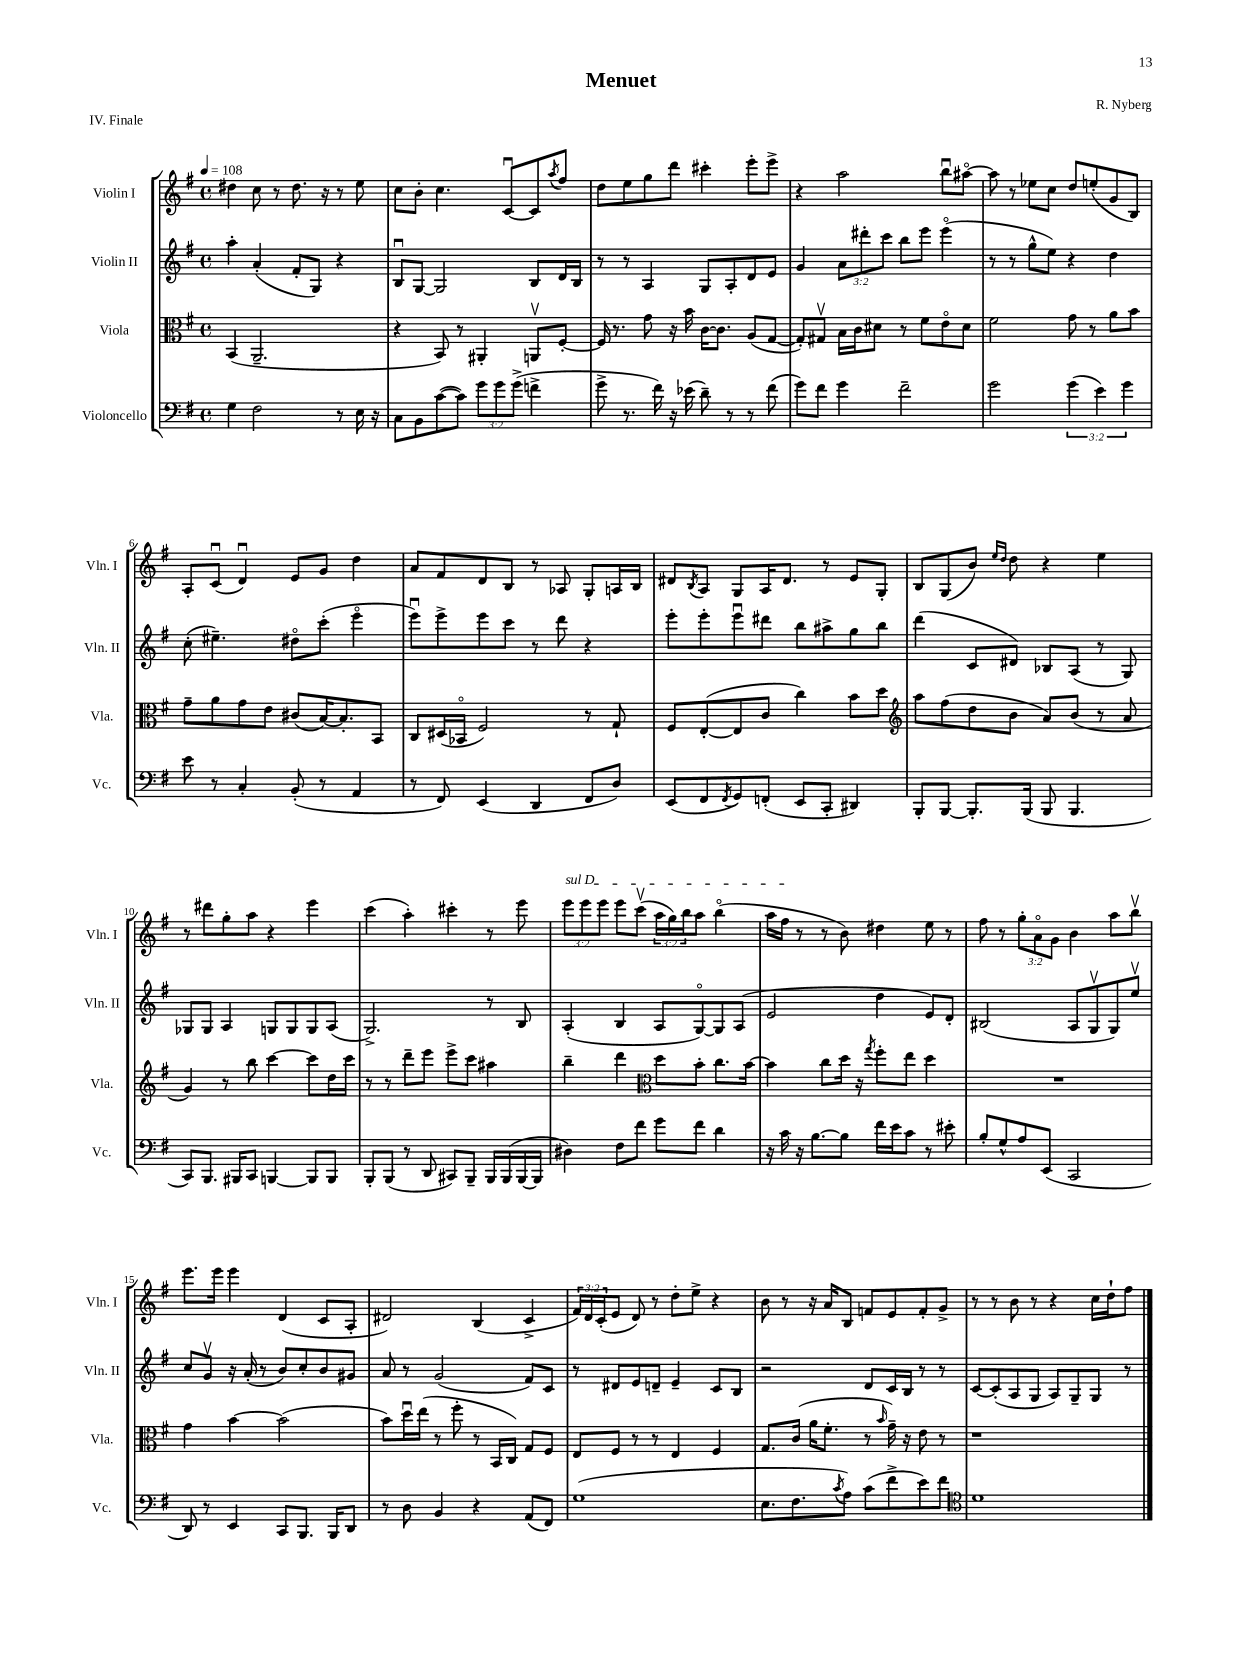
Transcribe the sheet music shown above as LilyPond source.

\header { title = "Menuet" composer = "R. Nyberg" piece = "IV. Finale" }
<<
\new StaffGroup <<
\new Staff = "s0" \with { instrumentName = "Violin I" shortInstrumentName = "Vln. I" } {
    \clef treble \key g \major \defaultTimeSignature \time 4/4 \override Staff.TupletNumber.text = #tuplet-number::calc-fraction-text \tempo 4 = 108
    dis''4 c''8 r8 dis''8. r16 r8 e''8 |
    c''8 b'8-. c''4. c'8~\downbow c'8 \acciaccatura { a''8 } fis''8 |
    d''8 e''8 g''8 d'''8 cis'''4-. e'''8-. e'''8-> |
    r4 a''2 b''8\downbow ais''8~\flageolet |
    ais''8 r8 ees''8 c''8 d''8 e''8-.( g'8 b8) |
    a8-. c'8\downbow( d'4\downbow) e'8 g'8 d''4 |
    a'8 fis'8 d'8 b8 r8 aes8 g8-. a16 b16 |
    dis'8 \acciaccatura { b8 } a8 g8 a16 dis'8. r8 e'8 g8-. |
    b8 g8( b'8) \grace { e''16 d''16 } d''8 r4 e''4 |
    r8 dis'''8 g''8-. a''8 r4 e'''4 |
    c'''4( a''4-.) cis'''4-. r8 e'''8 |
    \tuplet 3/2 { \once \override TextSpanner.bound-details.left.text = \markup { \italic "sul D" } e'''8\startTextSpan e'''8 e'''8 } e'''8 c'''8\upbow( \tuplet 3/2 { a''16 g''16) b''16 } a''8 b''4\flageolet( |
    a''16 fis''16\stopTextSpan r8 r8 b'8) dis''4 e''8 r8 |
    fis''8 r8 \tuplet 3/2 { g''8-. a'8\flageolet g'8 } b'4 a''8 b''8\upbow |
    e'''8. e'''16 e'''4 d'4( c'8 a8-. |
    dis'2) b4( c'4-> |
    \tuplet 3/2 { fis'16) d'16 c'16-.( } e'8 d'8) r8 d''8-. e''8-> r4 |
    b'8 r8 r16 a'16 b8 f'8 e'8 f'8-. g'8-> |
    r8 r8 b'8 r8 r4 c''16 d''16-! fis''8 \bar "|." |
}
\new Staff = "s1" \with { instrumentName = "Violin II" shortInstrumentName = "Vln. II" } {
    \clef treble \key g \major \defaultTimeSignature \time 4/4 \override Staff.TupletNumber.text = #tuplet-number::calc-fraction-text
    a''4-. a'4-.( fis'8-. g8) r4 |
    b8\downbow g8~ g2 b8 d'16 b16 |
    r8 r8 a4 g8 a8-. d'8 e'8 |
    g'4 \tuplet 3/2 { a'8 dis'''8-. c'''8 } b''8 e'''8 e'''4\flageolet( |
    r8 r8 g''8-^ e''8) r4 d''4 |
    c''8-.( eis''4.--) dis''8\flageolet c'''8-.( e'''4\flageolet |
    e'''8\downbow) e'''8-> e'''8 c'''8 r8 d'''8 r4 |
    e'''8-. e'''8-. e'''8\downbow dis'''8 b''8 ais''8-> g''8 b''8 |
    d'''4( c'8 dis'8) bes8 a8( r8 g8) |
    ges8 ges8 a4 g8 g8 g8 a8( |
    g2.->) r8 b8 |
    a4-.( b4 a8 g8~\flageolet) g8 a8( |
    e'2 d''4 e'8) d'8-. |
    bis2( a8 g8\upbow g8) e''8\upbow |
    c''8 g'8\upbow r16 a'16-.( r8 b'8) c''8-. b'8 gis'8 |
    a'8 r8 g'2( fis'8) c'8 |
    r8 dis'8 e'8 d'8-- e'4-- c'8 b8 |
    r2 d'8 c'16 b16 r8 r8 |
    c'8~ c'8-.( a8 g8 a8) g8-- g8 r8 \bar "|." |
}
\new Staff = "s2" \with { instrumentName = "Viola" shortInstrumentName = "Vla." } {
    \clef alto \key g \major \defaultTimeSignature \time 4/4
    b,4( a,2.-- |
    r4 b,8) r8 ais,4-. a,8\upbow fis8~-. |
    fis16 r8. g'8 r16 b'16 c'16~ c'8. a8( g8~ |
    g8-.) gis8\upbow b16 c'16 dis'8 r8 fis'8 e'8\flageolet dis'8 |
    fis'2 g'8 r8 a'8 b'8 |
    g'8-- a'8 g'8 e'8 cis'8( b16~) b8.-. b,8 |
    c8 dis16( bes,16\flageolet fis2) r8 g8-! |
    fis8 e8~-.( e8 c'8 c''4) b'8 d''8 |
    \clef treble a''8 fis''8( d''8 b'8 a'8) b'8( r8 a'8 |
    g'4) r8 b''8 c'''4~ c'''8 d''16 c'''16 |
    r8 r8 d'''8-- e'''8 e'''8-> c'''8 ais''4 |
    b''4-- d'''4 \clef alto d''8 b'8-. c''8. b'16~ |
    b'4 c''8 d''16 r16 \acciaccatura { g''8 } fis''8-. e''8 d''4 |
    R1 |
    g'4 b'4~ b'2( |
    b'8) d''16\downbow e''16( r8 fis''8-. r8 b,16 c16) g8 fis8 |
    e8 fis8 r8 r8 e4 fis4 |
    g8. c'16( a'16 fis'8.-. r8 \grace { b'16 } g'16--) r16 e'8 r8 |
    r1 \bar "|." |
}
\new Staff = "s3" \with { instrumentName = "Violoncello" shortInstrumentName = "Vc." } {
    \clef bass \key g \major \defaultTimeSignature \time 4/4 \override Staff.TupletNumber.text = #tuplet-number::calc-fraction-text
    g4 fis2 r8 e16 r16 |
    c8 b,8 c'8~( c'8) \tuplet 3/2 { g'8 g'8 g'8->( } f'4-> |
    g'8-> r8. fis'16) r16 ees'16( d'8--) r8 r8 fis'8( |
    g'8) fis'8 g'4 fis'2-- |
    g'2 \tuplet 3/2 { g'4( e'4) g'4 } |
    e'8 r8 c4-. b,8-.( r8 a,4 |
    r8 fis,8) e,4( d,4 fis,8 d8) |
    e,8( fis,8 \acciaccatura { fis,8 } g,8) f,8-.( e,8 c,8-. dis,4) |
    b,,8-. b,,8~ b,,8.-. b,,16( b,,8 b,,4. |
    c,8) b,,8. bis,,16 c,8 b,,4~ b,,8 b,,8 |
    b,,8-. b,,8( r8 d,8 cis,8) b,,8-- b,,16 b,,16( b,,16~ b,,16 |
    dis4) fis8 fis'8 g'8 fis'8 d'4 |
    r16 c'16 r16 b8.~ b8 fis'16 e'16 c'8 r8 eis'8-. |
    b8-. g8-^ a8 e,8( c,2 |
    d,8) r8 e,4 c,8 b,,8. b,,16 d,8 |
    r8 d8 b,4 r4 a,8( fis,8) |
    g1( |
    e8. fis8. \acciaccatura { c'8 } a8) c'8( fis'8-> e'8) fis'8 |
    \clef tenor d'1 \bar "|." |
}
>>
>>
